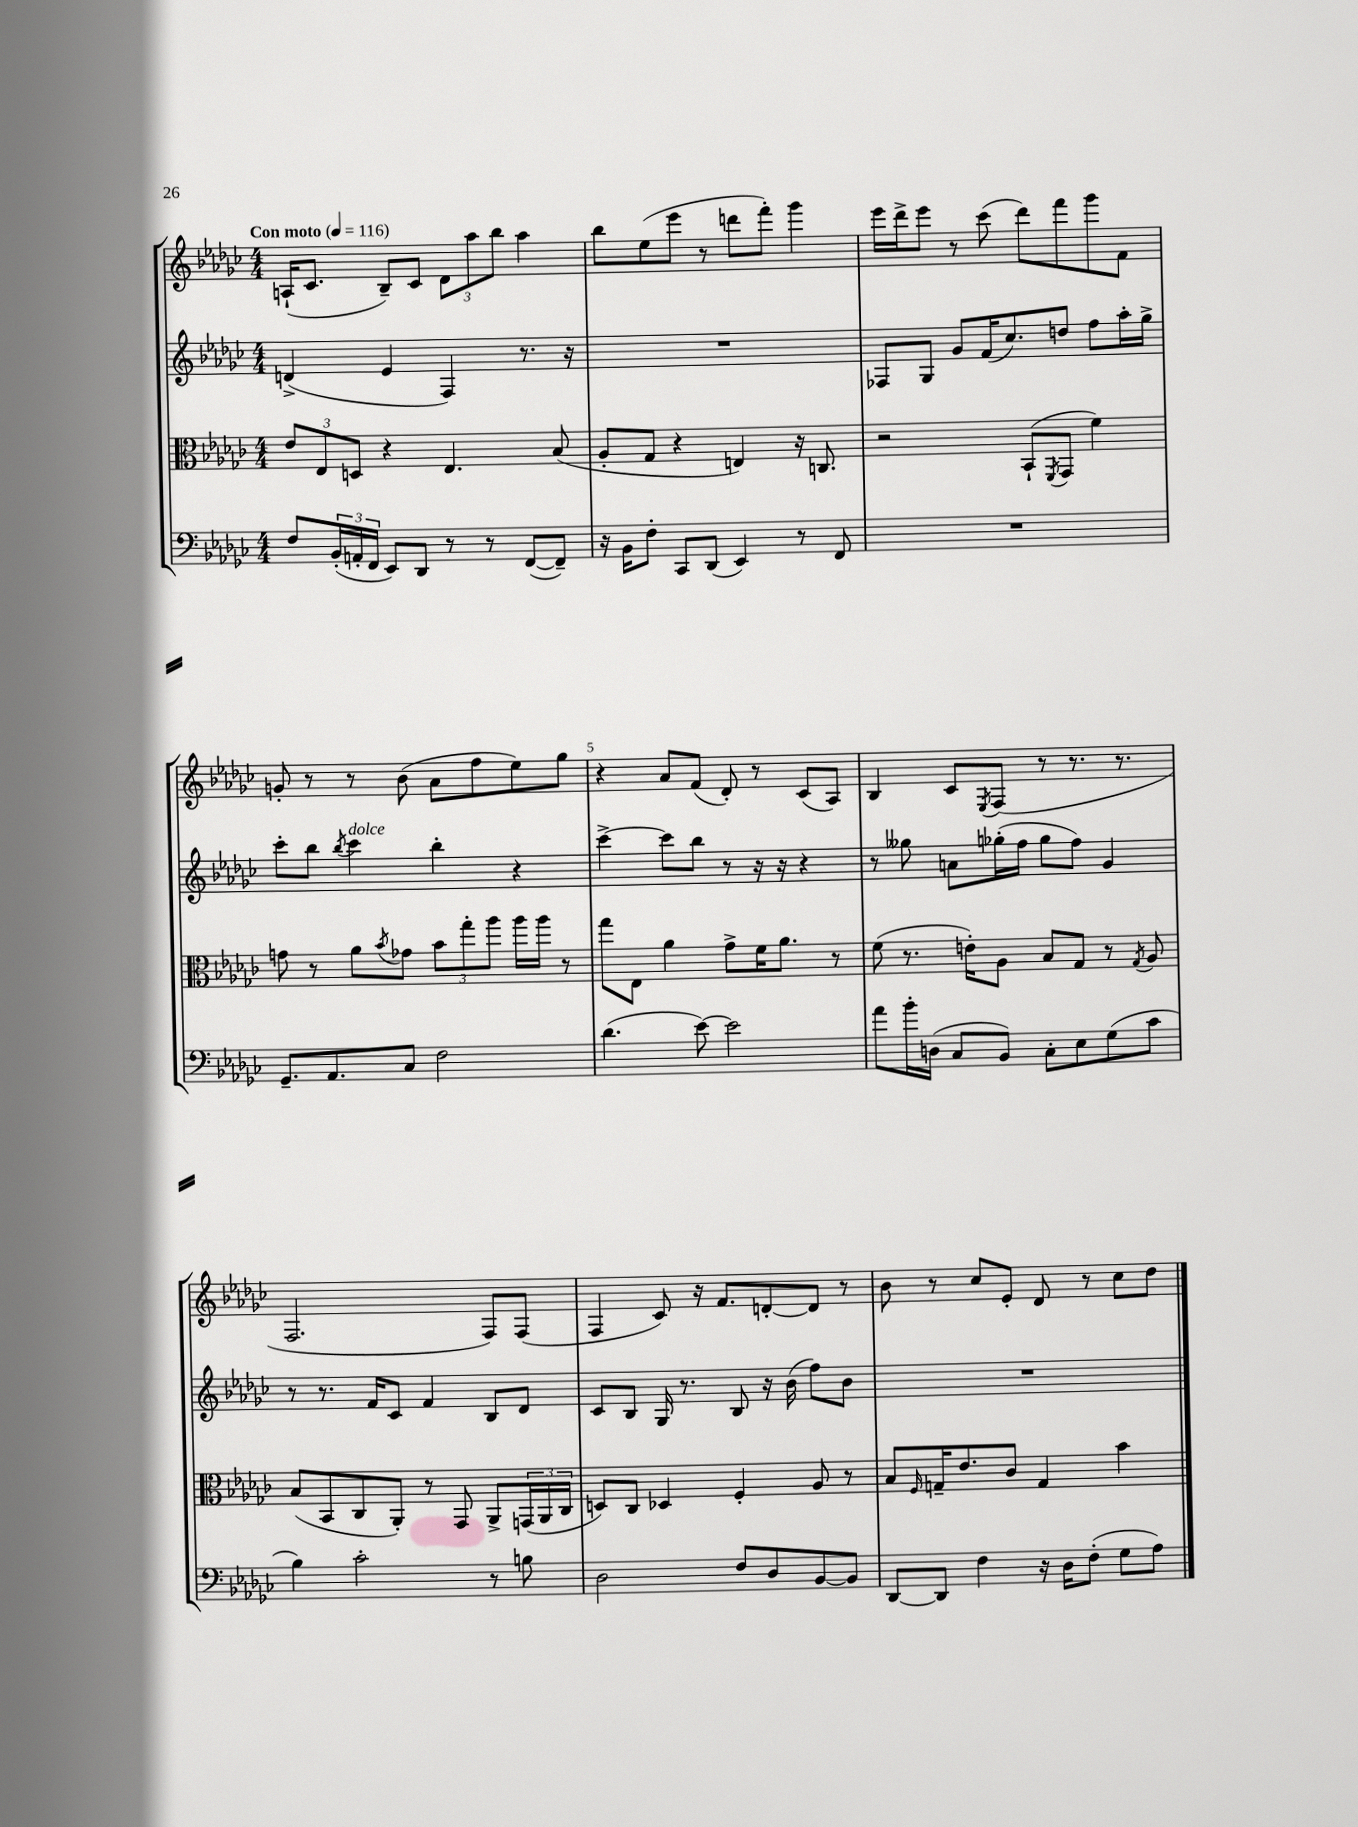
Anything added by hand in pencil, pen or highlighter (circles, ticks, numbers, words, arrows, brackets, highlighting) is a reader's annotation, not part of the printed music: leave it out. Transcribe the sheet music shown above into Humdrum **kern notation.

**kern	**kern	**kern	**kern
*part4	*part3	*part2	*part1
*staff4	*staff3	*staff2	*staff1
*clefF4	*clefC3	*clefG2	*clefG2
*k[b-e-a-d-g-c-]	*k[b-e-a-d-g-c-]	*k[b-e-a-d-g-c-]	*k[b-e-a-d-g-c-]
*M4/4	*M4/4	*M4/4	*M4/4
*MM116	*MM116	*MM116	*MM116
=1	=1	=1	=1
!	!	!	!LO:TX:a:B:t=Con moto
8F/L	12e-/L	(4dn^/	(16An`/KL
.	.	.	8.c-/J
.	12E-/	.	.
(24BB-'/L	.	.	.
24AAn'/	12Dn/J	.	.
24FF/JJ	.	.	.
8EE-/L)	4r	4e-/	8B-~/L)
8DD-/J	.	.	8c-/J
8r	4.E-/	4F/)	12d-\L
.	.	.	12aa-\
8r	.	.	.
.	.	.	12bb-\J
([8FF/L	.	8.r	4aa-\
8FF~/J])	(8B-/	.	.
.	.	16r	.
=2	=2	=2	=2
16r	8A-'/L	1r	8bb-\L
16BB-\KL	.	.	.
8F'\J	8G-/J	.	(8ee-\
8CC-/L	4r	.	8eee-\J
(8DD-/J	.	.	8r
4EE-/)	4En/)	.	8dddn\L
.	.	.	8fff'\J)
8r	16r	.	4ggg-\
.	8.Cn/	.	.
8FF/	.	.	.
=3	=3	=3	=3
1r	2r	8F-X/L	16eee-\LL
.	.	.	16ddd-^\J
.	.	8G-/J	8eee-\J
.	.	8g-/L	8r
.	.	(16f/K	(8ccc-\
.	.	8.cc-/)	.
.	(8BB-`/L	.	8ddd-\L)
.	8qFF/	.	.
.	8GG-/J	8ddn/J	8fff\
.	4f\)	8ff\L	8ggg-\
.	.	16aa-'\L	8f\J
.	.	16gg-^\JJ	.
!!LO:LB:g=z
=4	=4	=4	=4
8.GG-~/L	8gn\	8ccc-'\L	8gn'/
.	8r	8bb-\J	8r
8.AA-/	.	.	.
.	.	8qbb-/	.
!	!	!LO:TX:a:i:t=dolce	!
.	8a-\L	4ccc-\	8r
.	8qb-/	.	.
8C-/J	8g-X\J	.	(8b-\
2F\	12b-\L	4bb-'\	8a-\L
.	12gg-'\	.	.
.	.	.	8ff\
.	12aa-\J	.	.
.	16aa-\LL	4r	8ee-\)
.	16aa-\JJ	.	.
.	8r	.	8gg-\J
=5	=5	=5	=5
(4.d-\	8gg-\L	[4ccc-^\	4r
.	8E-\J	.	.
.	4a-\	8ccc-\L]	8a-/L
[8e-\)	.	8bb-\J	(8f/J
2e-\]	8g-^\L	8r	8d-'/)
.	16f\K	16r	8r
.	8.a-\J	16r	.
.	.	4r	(8c-/L
.	8r	.	8A-/J)
=6	=6	=6	=6
8a-\L	(8f\	8r	4B-/
16b-'\L	8.r	8gg--X\	.
(16Dn\JJ	.	.	.
8C-/L	.	8an\L	8c-/L
.	16en'\KL)	.	.
.	.	.	8qE-/
8BB-/J)	8A-\J	(16gg-X'\L	(8F/J
.	.	16ff\JJ	.
8C-'\L	8B-/L	8gg-\L	8r
8E-\	8G-/J	8ff\J)	8.r
(8G-\	8r	4g-/	.
.	.	.	8.r
.	8qG-/	.	.
8c-\J	8A-/	.	.
!!LO:LB:g=z
=7	=7	=7	=7
4B-\)	(8B-/L	8r	2.F/
.	8BB-/	8.r	.
2c-'\	8C-/	.	.
.	.	16f/KL	.
.	8AA-'/J)	8c-/J	.
.	8r	4f/	.
.	8GG-/	.	.
8r	8AA-^/L	8B-/L	8F/L)
8Bn\	(24GGn/L	8d-/J	(8F/J
.	24AA-/	.	.
.	24C-/JJ	.	.
=8	=8	=8	=8
2D-\	8Dn/L)	8c-/L	4F/
.	8C-/J	8B-/J	.
.	4D-X/	16G-/	8c-/)
.	.	8.r	.
.	.	.	16r
.	.	.	8.f/L
8F/L	4F'/	8B-/	.
8D-/	.	16r	[8dn'/
.	.	(16b-\	.
[8BB-/	8A-/	8ff\L)	8d/J]
8BB-/J]	8r	8b-\J	8r
=9	=9	=9	=9
[8DD-/L	8B-/L	1r	8b-\
.	16qqF/	.	.
8DD-/J]	16Gn~/K	.	8r
.	8.e-/	.	.
4F\	.	.	8cc-/L
.	8c-/J	.	8e-'/J
16r	4G/	.	8d-/
16D-\KL	.	.	.
(8F'\J	.	.	8r
8G-\L	4b-\	.	8cc-\L
8A-\J)	.	.	8dd-\J
==	==	==	==
*-	*-	*-	*-
